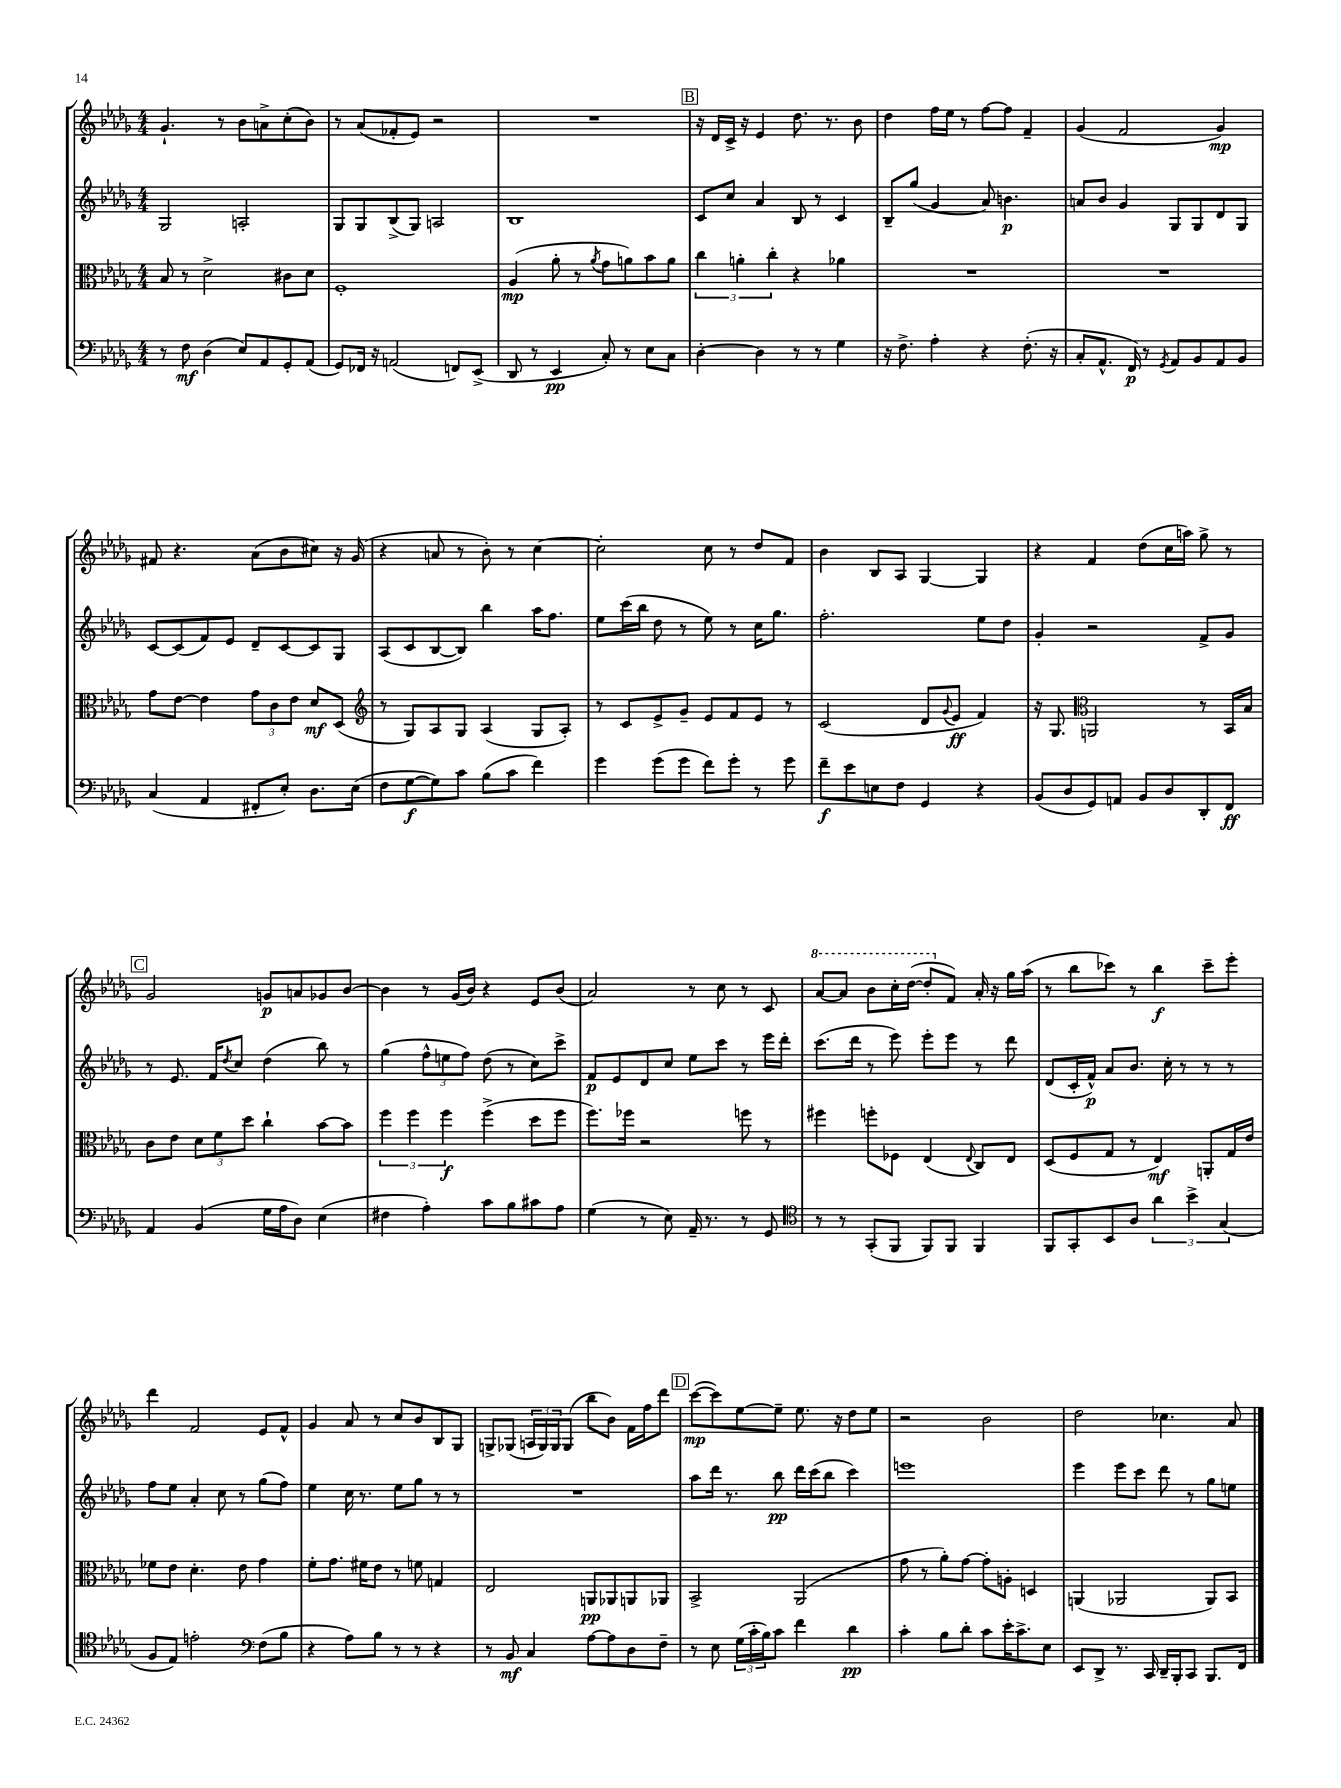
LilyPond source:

<<
\new StaffGroup <<
\new Staff = "s0" {
    \clef treble \key des \major \numericTimeSignature \time 4/4
    ges'4.-! r8 bes'8 a'8-> c''8-.( bes'8) |
    r8 aes'8( fes'8-. ees'8) r2 |
    R1 |
    \mark \markup { \box "B" } r16 des'16 c'16-> r16 ees'4 des''8. r8. bes'8 |
    des''4 f''16 ees''16 r8 f''8~ f''8 f'4-- |
    ges'4( f'2 ges'4\mp) |
    fis'8 r4. aes'8( bes'8 cis''8) r16 ges'16( |
    r4 a'8 r8 bes'8-.) r8 c''4~ |
    c''2-. c''8 r8 des''8 f'8 |
    bes'4 bes8 aes8 ges4~ ges4 |
    r4 f'4 des''8( c''16 a''16) ges''8-> r8 |
    \mark \markup { \box "C" } ges'2 g'8\p a'8 ges'8 bes'8~ |
    bes'4 r8 ges'16( bes'16) r4 ees'8 bes'8( |
    aes'2) r8 c''8 r8 c'8 |
    \ottava #1 aes''8~ aes''8 bes''8 c'''16-. des'''16~( des'''8-. \ottava #0 f'8) aes'16-. r16 ges''16 aes''16( |
    r8 bes''8 ces'''8) r8 bes''4\f ces'''8-- ees'''8-. |
    des'''4 f'2 ees'8 f'8-^ |
    ges'4 aes'8 r8 c''8 bes'8 bes8 ges8 |
    g8-> ges8( \tuplet 3/2 { a16 ges16) ges16 } ges8( bes''8 bes'8) f'16 f''16 des'''8 |
    \mark \markup { \box "D" } c'''8~\mp( c'''8) ees''8~ ees''8-- ees''8. r16 des''8 ees''8 |
    r2 bes'2 |
    des''2 ces''4. aes'8 \bar "|." |
}
\new Staff = "s1" {
    \clef treble \key des \major \numericTimeSignature \time 4/4
    ges2 a2-. |
    ges8 ges8 bes8->( ges8) a2 |
    bes1 |
    \mark \markup { \box "B" } c'8 c''8 aes'4 bes8 r8 c'4 |
    bes8-- ges''8( ges'4 aes'8) b'4.\p |
    a'8 bes'8 ges'4 ges8 ges8 des'8 ges8 |
    c'8~ c'8( f'8) ees'8 des'8-- c'8~ c'8 ges8 |
    aes8( c'8 bes8~ bes8) bes''4 aes''16 f''8. |
    ees''8 c'''16( bes''16 des''8 r8 ees''8) r8 c''16 ges''8. |
    f''2.-. ees''8 des''8 |
    ges'4-. r2 f'8-> ges'8 |
    \mark \markup { \box "C" } r8 ees'8. f'16 \acciaccatura { des''8 } c''8 des''4( bes''8) r8 |
    ges''4( \tuplet 3/2 { f''8-^ e''8 f''8) } des''8( r8 c''8) c'''8-> |
    f'8\p ees'8 des'8 c''8 ees''8 c'''8 r8 ees'''16 des'''16-. |
    c'''8.( des'''16 r8 ees'''8) ees'''8-. ees'''8 r8 des'''8 |
    des'8( c'16-. f'16-^\p) aes'8 bes'8. c''16-. r8 r8 r8 |
    f''8 ees''8 aes'4-. c''8 r8 ges''8( f''8) |
    ees''4 c''16 r8. ees''8 ges''8 r8 r8 |
    R1 |
    \mark \markup { \box "D" } aes''8 des'''16 r8. bes''8\pp des'''16 c'''16( bes''8 c'''4) |
    e'''1 |
    ees'''4 ees'''8 c'''8 des'''8 r8 ges''8 e''8 \bar "|." |
}
\new Staff = "s2" {
    \clef alto \key des \major \numericTimeSignature \time 4/4
    bes8 r8 des'2-> cis'8 des'8 |
    f1-. |
    aes4\mp( aes'8-. r8 \acciaccatura { aes'8 } ges'8 a'8) bes'8 a'8 |
    \mark \markup { \box "B" } \tuplet 3/2 { c''4 a'4-. c''4-. } r4 aes'4 |
    R1 |
    R1 |
    ges'8 ees'8~ ees'4 \tuplet 3/2 { ges'8 c'8 ees'8 } des'8\mf des8( |
    \clef treble r8 ges8) aes8 ges8 aes4( ges8 aes8-.) |
    r8 c'8 ees'8-> ges'8-- ees'8 f'8 ees'8 r8 |
    c'2( des'8 \appoggiatura { ges'8 } ees'8\ff f'4) |
    r16 ges8. \clef alto a,2 r8 bes,16 bes16 |
    \mark \markup { \box "C" } c'8 ees'8 \tuplet 3/2 { des'8 f'8 des''8 } c''4-! bes'8~ bes'8 |
    \tuplet 3/2 { f''4 f''4 f''4\f } f''4->( des''8 f''8 |
    f''8.) fes''16 r2 f''8 r8 |
    fis''4 f''8-. fes8 ees4( \appoggiatura { ees8 } c8) ees8 |
    des8( f8 ges8 r8 ees4\mf) a,8-. ges16 ees'16 |
    fes'8 ees'8 des'4.-. ees'8 ges'4 |
    f'8-. ges'8. fis'16 ees'8 r8 f'8 g4 |
    ees2 a,8\pp aes,8 a,8 aes,8 |
    \mark \markup { \box "D" } bes,2-> aes,2( |
    ges'8 r8 aes'8-.) ges'8~ ges'8-. a8-. d4 |
    a,4( aes,2 aes,8) bes,8 \bar "|." |
}
\new Staff = "s3" {
    \clef bass \key des \major \numericTimeSignature \time 4/4
    r8 f8\mf des4( ees8) aes,8 ges,8-. aes,8( |
    ges,8) fes,16 r16 a,2( f,8) ees,8->( |
    des,8 r8 ees,4\pp c8-.) r8 ees8 c8 |
    \mark \markup { \box "B" } des4~-. des4 r8 r8 ges4 |
    r16 f8.-> aes4-. r4 f8.-.( r16 |
    c8-. aes,8.-^ f,16\p) r8 \acciaccatura { ges,8 } aes,8 bes,8 aes,8 bes,8 |
    c4( aes,4 fis,8-. ees8-.) des8. ees16( |
    f8 ges8~\f ges8) c'8 bes8( c'8 f'4) |
    ges'4 ges'8( ges'8 f'8) ges'8-. r8 ges'8 |
    f'8--\f ees'8 e8 f8 ges,4 r4 |
    bes,8( des8 ges,8) a,8 bes,8 des8 des,8-. f,8\ff |
    \mark \markup { \box "C" } aes,4 bes,4( ges16 aes16 des8) ees4( |
    fis4 aes4-.) c'8 bes8 cis'8 aes8 |
    ges4( r8 ees8) aes,16-- r8. r8 ges,8 |
    \clef tenor r8 r8 ges,8-.( f,8 f,8) f,8 f,4 |
    f,8 ges,8-. bes,8 aes8 \tuplet 3/2 { aes'4 bes'4-> ges4( } |
    f8 ees8) e'2-. \clef bass f8( bes8 |
    r4 aes8) bes8 r8 r8 r4 |
    r8 bes,8\mf c4 aes8~ aes8 des8 f8-- |
    \mark \markup { \box "D" } r8 ees8 \tuplet 3/2 { ges16( c'16-. bes16) } c'8 f'4 des'4\pp |
    c'4-. bes8 des'8-. c'8 ees'16-. c'8.-> ees8 |
    ees,8 des,8-> r8. c,16 des,16-- bes,,16-. c,8 bes,,8. f,16 \bar "|." |
}
>>
>>
\layout { \context { \Score \remove "Bar_number_engraver" } }
